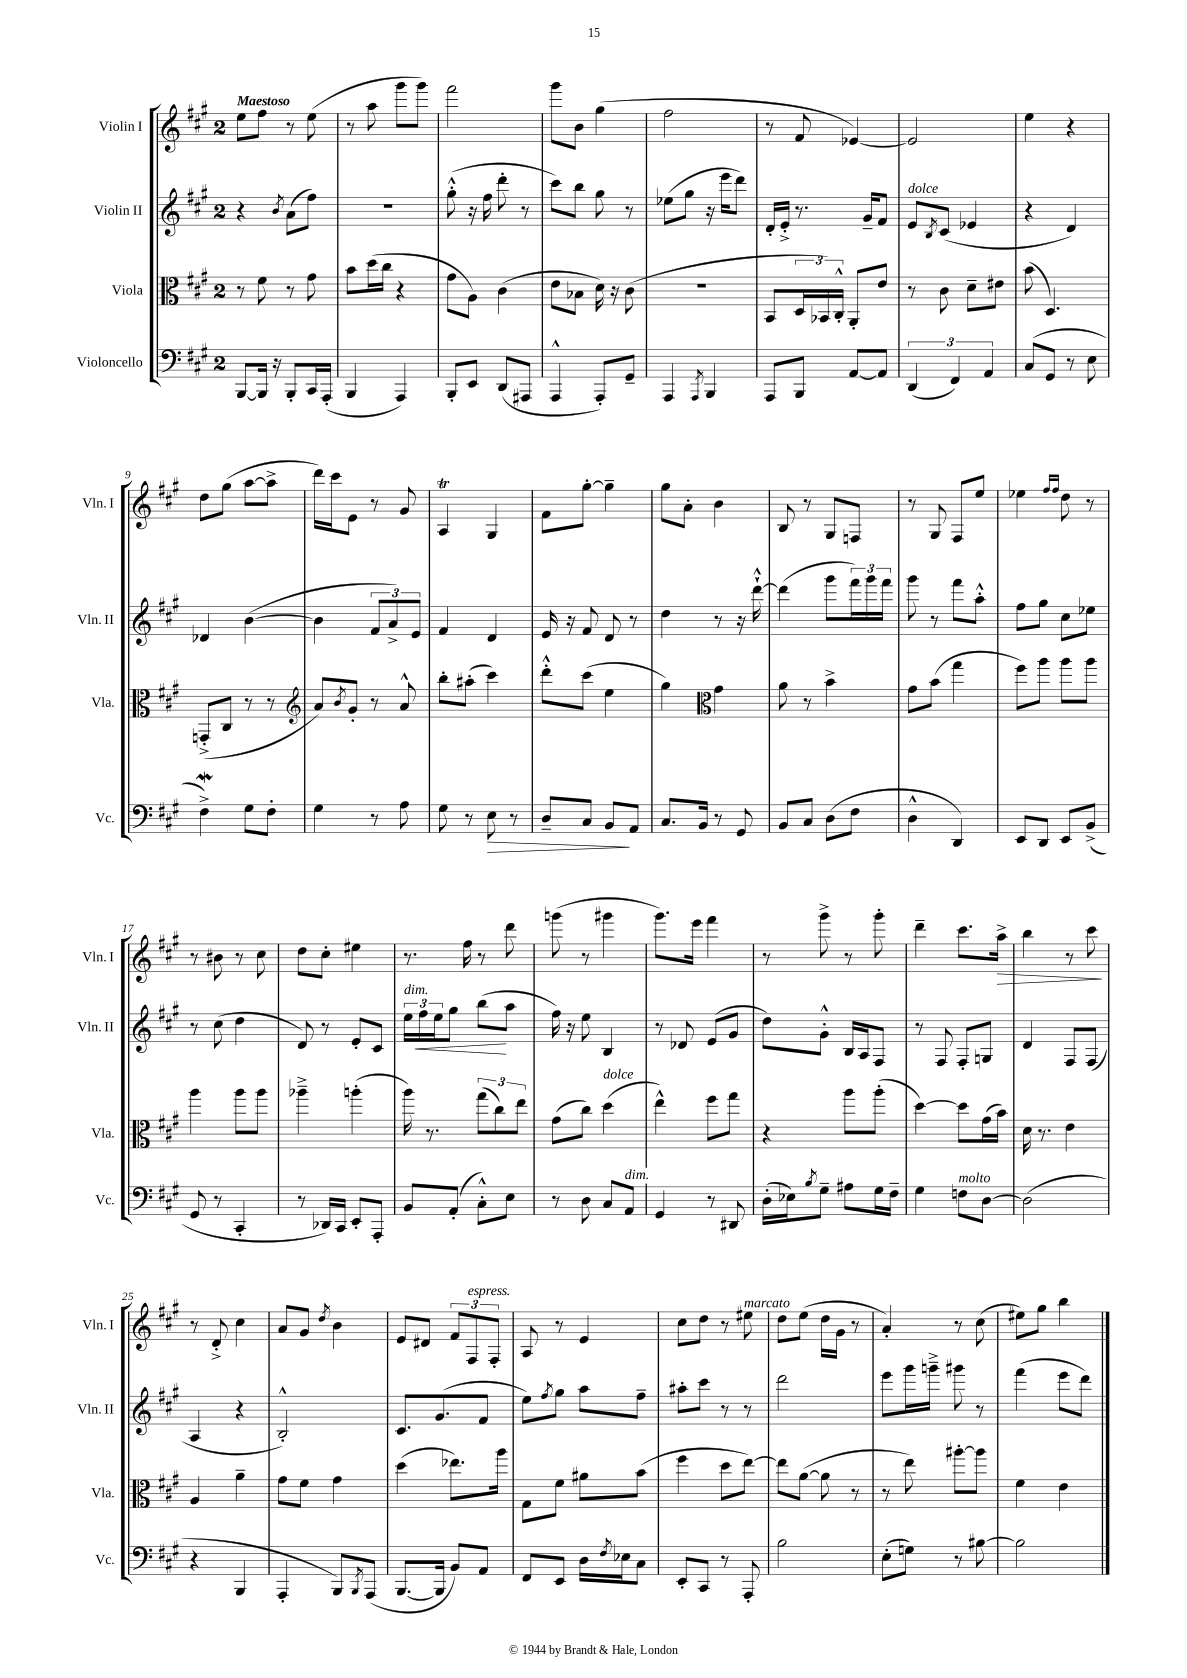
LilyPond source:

<<
\new StaffGroup <<
\new Staff = "s0" \with { instrumentName = "Violin I" shortInstrumentName = "Vln. I" } {
    \clef treble \key a \major \once \override Staff.TimeSignature.style = #'single-digit \time 2/4 \tempo "Maestoso"
    e''8 fis''8 r8 e''8( |
    r8 a''8 gis'''8 gis'''8) |
    fis'''2 |
    gis'''8 b'8 gis''4( |
    fis''2 |
    r8 fis'8 ees'4~) |
    ees'2 |
    e''4 r4 |
    d''8 gis''8( a''8~ a''8-> |
    d'''16) cis'''16 e'8 r8 gis'8 |
    a4\trill gis4 |
    fis'8 gis''8~-. gis''4-- |
    gis''8 a'8-. b'4 |
    b8 r8 gis8 f8 |
    r8 gis8 fis8 e''8 |
    ees''4 \grace { fis''16 fis''16 } d''8 r8 |
    r8 bis'8 r8 cis''8 |
    d''8 cis''8-. eis''4 |
    r8. fis''16 r8 d'''8 |
    g'''8( r8 gis'''4 |
    gis'''8.) e'''16 fis'''4 |
    r8 gis'''8-> r8 gis'''8-. |
    d'''4-- cis'''8. a''16->\> |
    b''4 r8 cis'''8\! |
    r8 d'8-.-> cis''4 |
    a'8 gis'8 \acciaccatura { d''8 } b'4 |
    e'8 dis'8 \tuplet 3/2 { fis'8 fis8^\markup { \italic "espress." } fis8-. } |
    a8 r8 e'4 |
    cis''8 d''8 r8 eis''8^\markup { \italic "marcato" } |
    d''8 e''8( d''16 gis'16 r8 |
    a'4-.) r8 cis''8( |
    eis''8) gis''8 b''4 \bar "|." |
}
\new Staff = "s1" \with { instrumentName = "Violin II" shortInstrumentName = "Vln. II" } {
    \clef treble \key a \major \once \override Staff.TimeSignature.style = #'single-digit \time 2/4
    r4 \acciaccatura { b'8 } a'8( fis''8) |
    R2 |
    gis''8-.-^( r16 fis''16 d'''8-. r8 |
    cis'''8) b''8 gis''8 r8 |
    ees''8( gis''8 r16 e'''16 d'''8) |
    d'16-. e'16-.-> r8. gis'16-- fis'8 |
    e'8^\markup { \italic "dolce" } \acciaccatura { b8 } cis'8( ees'4 |
    r4 d'4) |
    des'4 b'4~( |
    b'4 \tuplet 3/2 { fis'8 a'8->) e'8 } |
    fis'4 d'4 |
    e'16 r16 fis'8 d'8 r8 |
    d''4 r8 r16 d'''16~-!-^ |
    d'''4( gis'''8 \tuplet 3/2 { fis'''16) gis'''16 fis'''16 } |
    gis'''8 r8 fis'''8 a''8-.-^ |
    fis''8 gis''8 cis''8 ees''8 |
    r8 cis''8( d''4 |
    d'8) r8 e'8-. cis'8 |
    \tuplet 3/2 { e''16^\markup { \italic "dim." } fis''16\< e''16 } gis''8 b''8\!( a''8 |
    fis''16) r16 e''8 b4 |
    r8 des'8 e'8( gis'8 |
    d''8) gis'8-.-^ b16 a16 fis8 |
    r8 fis8 fis8-. g8 |
    d'4 fis8 fis8( |
    a4 r4 |
    b2-.-^) |
    cis'8. gis'8.( fis'8 |
    e''8) \acciaccatura { fis''8 } gis''8 a''8 fis''8-- |
    ais''8-. cis'''8 r8 r8 |
    d'''2 |
    e'''8 gis'''16 g'''16---> gis'''8 r8 |
    fis'''4( e'''8 d'''8) \bar "|." |
}
\new Staff = "s2" \with { instrumentName = "Viola" shortInstrumentName = "Vla." } {
    \clef alto \key a \major \once \override Staff.TimeSignature.style = #'single-digit \time 2/4
    r8 fis'8 r8 gis'8 |
    b'8 d''16( cis''16 r4 |
    gis'8 a8) cis'4( |
    e'8 bes8 d'16) r16 cis'8( |
    r2 |
    b,8 \tuplet 3/2 { d16 bes,16) cis16-.-^ } a,8-. e'8 |
    r8 cis'8 d'8-- eis'8 |
    b'8( d4.) |
    g,8-.->( cis8 r8 r8 |
    \clef treble a'8) \acciaccatura { b'8 } gis'8-. r8 a'8-^ |
    b''8-. ais''8-.( cis'''4) |
    d'''8-.-^ cis'''8( e''4 |
    gis''4) \clef alto gis'4 |
    a'8 r8 b'4-> |
    gis'8 b'8( gis''4 |
    fis''8) a''8 a''8 a''8 |
    a''4 a''8 a''8 |
    aes''4---> a''4-.( |
    a''16) r8. \tuplet 3/2 { gis''8( cis''8) e''8 } |
    gis'8( cis''8) d''4^\markup { \italic "dolce" }( |
    e''4-^) fis''8 gis''8 |
    r4 a''8 a''8-.( |
    d''4~) d''8 gis'16( b'16) |
    d'16 r8. e'4 |
    a4 a'4-- |
    gis'8 fis'8 gis'4 |
    d''4( ees''8.) a''16 |
    gis8 fis'8 ais'8 b'8( |
    fis''4 d''8 e''8~) |
    e''8 a'8~( a'8 r8 |
    r8 e''8) ais''8~-. ais''8 |
    fis'4 e'4 \bar "|." |
}
\new Staff = "s3" \with { instrumentName = "Violoncello" shortInstrumentName = "Vc." } {
    \clef bass \key a \major \once \override Staff.TimeSignature.style = #'single-digit \time 2/4
    b,,8~ b,,16 r16 b,,8-. cis,16 a,,16-.( |
    b,,4 a,,4) |
    b,,8-. e,8 d,8( ais,,8 |
    a,,4-^ a,,8-.) gis,8-- |
    a,,4 \acciaccatura { a,,8 } b,,4 |
    a,,8 b,,8 a,8~ a,8 |
    \tuplet 3/2 { d,4( fis,4) a,4 } |
    cis8( gis,8 r8 e8 |
    fis4->\mordent) gis8 fis8-. |
    gis4 r8 a8 |
    gis8 r8 e8\> r8 |
    d8-- cis8 b,8\! a,8 |
    cis8. b,16 r8 gis,8 |
    b,8 cis8 d8( fis8 |
    d4-^ d,4) |
    e,8 d,8 e,8 b,8->( |
    gis,8 r8 cis,4-. |
    r8 des,16) cis,16 e,8-. a,,8-. |
    b,8 a,8-.( cis8-.-^) e8 |
    r8 d8 cis8 a,8^\markup { \italic "dim." } |
    gis,4 r8 dis,8 |
    d16-.( ees16) \acciaccatura { b8 } gis8-- ais8 gis16 fis16-- |
    gis4 f8^\markup { \italic "molto" } d8~ |
    d2( |
    r4 b,,4 |
    a,,4-. b,,8) \acciaccatura { b,,8 } a,,8( |
    b,,8.~ b,,16 b,8) a,8 |
    fis,8 e,8 d16 \acciaccatura { fis8 } ees16 cis8 |
    e,8-. cis,8 r8 a,,8-. |
    b2 |
    e8-.( g8) r8 bis8~ |
    bis2 \bar "|." |
}
>>
>>
